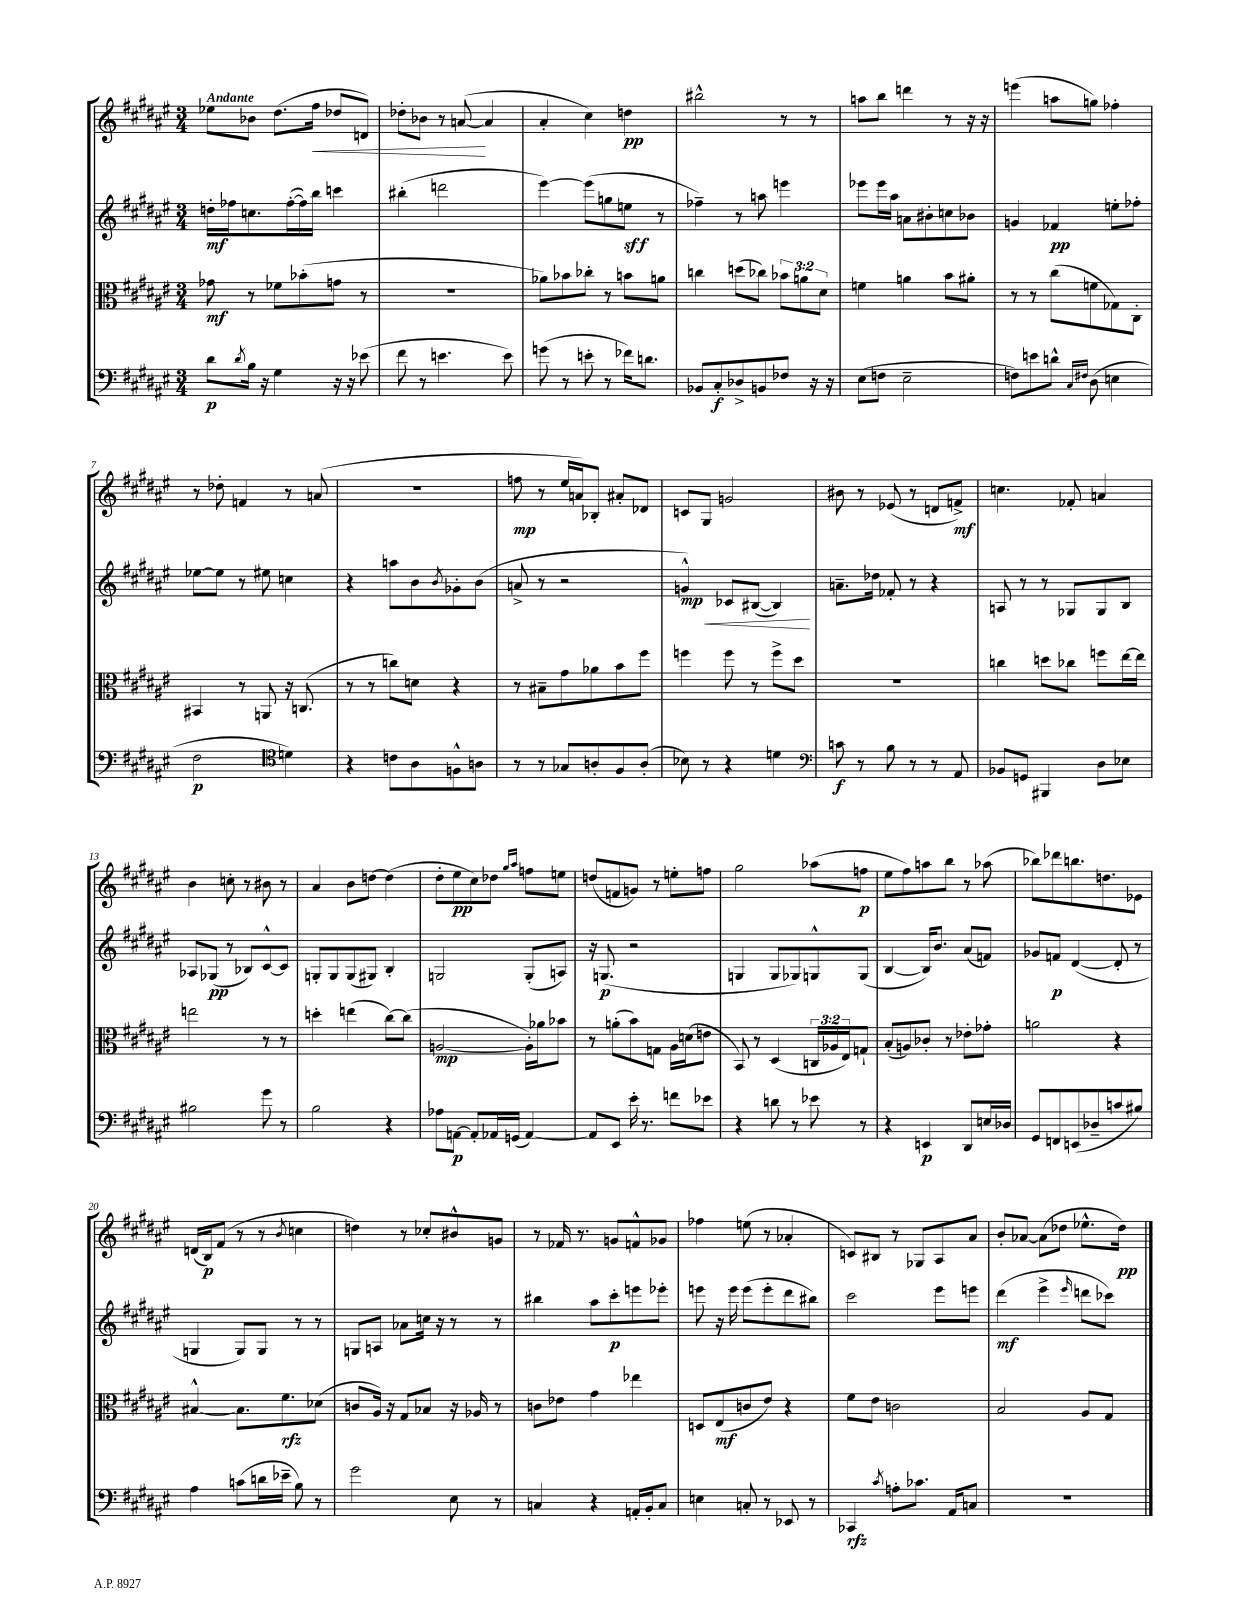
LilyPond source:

<<
\new StaffGroup <<
\new Staff = "s0" {
    \clef treble \key fis \major \numericTimeSignature \time 3/4 \tempo "Andante"
    ees''8 bes'8 dis''8.( fis''16\< des''8 d'8) |
    des''8-. bes'8 r8 a'8~\!( a'4 |
    ais'4-. cis''4) d''4\pp |
    bis''2-^ r8 r8 |
    a''8 b''8 d'''4 r8 r16 r16 |
    e'''4( a''8 g''8) fes''4-. |
    r8 des''8-. f'4 r8 a'8( |
    R2. |
    f''8\mp r8 eis''16 a'16) bes8-. ais'8-. des'8 |
    c'8 gis8 g'2 |
    bis'8 r8 ees'8( r8 d'8 f'8->\mf) |
    c''4. fes'8-. a'4 |
    b'4 c''8-. r8 bis'8 r8 |
    ais'4 b'8 d''8~ d''4( |
    dis''8-. eis''8\pp cis''8) des''8 \grace { gis''16 ais''16 } f''8 e''8 |
    d''8( f'8 g'8) r8 e''8-. f''8 |
    gis''2 aes''8( f''8\p |
    eis''8 fis''8) a''8 b''8 r8 aes''8( |
    bes''8) des'''8 b''8. d''8. ees'8 |
    d'16( b16\p) fis'8( r8 r8 \acciaccatura { b'8 } c''4 |
    d''4) r8 ces''8-. bis'8-^ g'8 |
    r8 fes'16 r8. g'8 f'8-^ ges'8 |
    fes''4 e''8( r8 aes'4-. |
    c'8) bis8 r8 ges8 ais8 ais'8 |
    b'8-. aes'8~ aes'8( des''8 ees''8.-^ des''16\pp) \bar "|." |
}
\new Staff = "s1" {
    \clef treble \key fis \major \numericTimeSignature \time 3/4
    d''16-.\mf fes''16 c''8. fes''16~-.( fes''16) b''16 c'''4 |
    bis''4-.( d'''2 |
    eis'''4~) eis'''8( g''8 e''8\sff r8 |
    fes''4--) r8 a''8 e'''4 |
    ees'''8 ees'''16 ais''16 a'8 bis'8-. c''8 bes'8 |
    g'4 fes'4\pp e''8-. fes''8-. |
    ees''8~ ees''8 r8 eis''8 c''4 |
    r4 a''8 b'8 \acciaccatura { b'8 } ges'8-. b'8( |
    a'8-> r8 r2 |
    g'4-^\mp\<) ces'8 bis8~( bis4\!) |
    a'8.-- des''16 fes'8-. r8 r4 |
    a8 r8 r8 ges8 ges8 b8 |
    aes8 ges8\pp( r8 bes8) cis'8~-^ cis'8 |
    g8-. g8 g8( gis8) b4-. |
    g2 g8-.( a8) |
    r16 g8.\p( r2 |
    g4 g8 ges8) g8-^ g8( |
    b4~ b16) b'8. ais'8( f'8) |
    ges'8 f'8\p dis'4~( dis'8-. r8 |
    g4 g8) g8 r8 r8 |
    g8 a8 aes'8 c''16 r16 r8 r8 |
    bis''4 ais''8 cis'''8-.\p e'''8 ees'''8-. |
    e'''8 r16 e'''16 e'''8( e'''8-. dis'''8 bis''8) |
    cis'''2 eis'''8 e'''8 |
    dis'''4\mf( eis'''4-> \grace { eis'''16 } d'''8 ces'''8) \bar "|." |
}
\new Staff = "s2" {
    \clef alto \key fis \major \numericTimeSignature \time 3/4 \override Staff.TupletNumber.text = #tuplet-number::calc-fraction-text
    ges'8\mf r8 fes'8 bes'8-.( g'8 r8 |
    R2. |
    aes'8) bes'8 ces''8-. r8 b'8 a'8 |
    c''4 d''8( ces''8) \tuplet 3/2 { bes'8 a'8 dis'8 } |
    f'4 a'4 b'8 ais'8-. |
    r8 r8 cis''8( f'8 ges8) cis8-. |
    bis,4 r8 a,8 r16 c8.( |
    r8 r8 c''8) d'8 r4 |
    r8 bis8-- gis'8 aes'8 b'8 fis''8 |
    f''4 f''8 r8 f''8-> dis''8 |
    R2. |
    c''4 d''8 ces''8 f''8 eis''16~ eis''16 |
    e''2 r8 r8 |
    d''4-. e''4( cis''8~) cis''8( |
    a2~\mp a16-.) aes'16 bes'8 |
    r8 a'8-.( b'8) g8 ais16 d'16( e'8 |
    b,8) r8 dis4( \tuplet 3/2 { c16 aes16 eis16) } g8-! |
    b8-.( a8) ces'8-. r8 ees'8-. ges'8-. |
    a'2 r4 |
    bis4~-^ bis8. fis'8.\rfz des'8( |
    c'8 ais16) r16 gis8 bes8 r16 aes16 r8 |
    c'8 ees'8 gis'4 ees''4 |
    d8 eis8\mf( c'8 eis'8) r4 |
    fis'8 eis'8 c'2 |
    b2 ais8 gis8 \bar "|." |
}
\new Staff = "s3" {
    \clef bass \key fis \major \numericTimeSignature \time 3/4
    dis'8\p \acciaccatura { dis'8 } b16 r16 gis4 r16 r16 ees'8( |
    fis'8 r8 e'4. e'8) |
    g'8( r8 e'8-. r8 fes'16) d'8. |
    bes,8 cis8-.\f des8-> b,8 fes8 r16 r16 |
    eis8( f8 eis2-- |
    f8) e'8 d'8-^ \grace { cis16 fis16 } dis8( e4 |
    fis2\p \clef tenor d'4) |
    r4 c'8 ais8 f8-^ a8 |
    r8 r8 ges8 a8-. fis8 a8-.( |
    bes8) r8 r4 d'4 |
    \clef bass c'8\f r8 b8 r8 r8 ais,8 |
    bes,8 g,8 bis,,4 dis8 ees8 |
    bis2 gis'8 r8 |
    b2 r4 |
    aes8 a,8~\p a,8-. aes,16 g,16( aes,4~) |
    aes,8 eis,8 eis'16-. r8. f'8 ees'8 |
    r4 d'8 r8 ees'8 r8 |
    r4 e,4\p dis,8 e16 des16 |
    gis,8 f,8 e,8( des8-- c'8 bis8) |
    ais4 c'8( d'16 ees'16-- b8) r8 |
    gis'2 eis8 r8 |
    c4 r4 a,16-. b,16-. c8 |
    e4 c8-. r8 ees,8 r8 |
    ces,4\rfz \acciaccatura { cis'8 } a8-. ces'8. ais,16 c8 |
    R2. \bar "|." |
}
>>
>>
